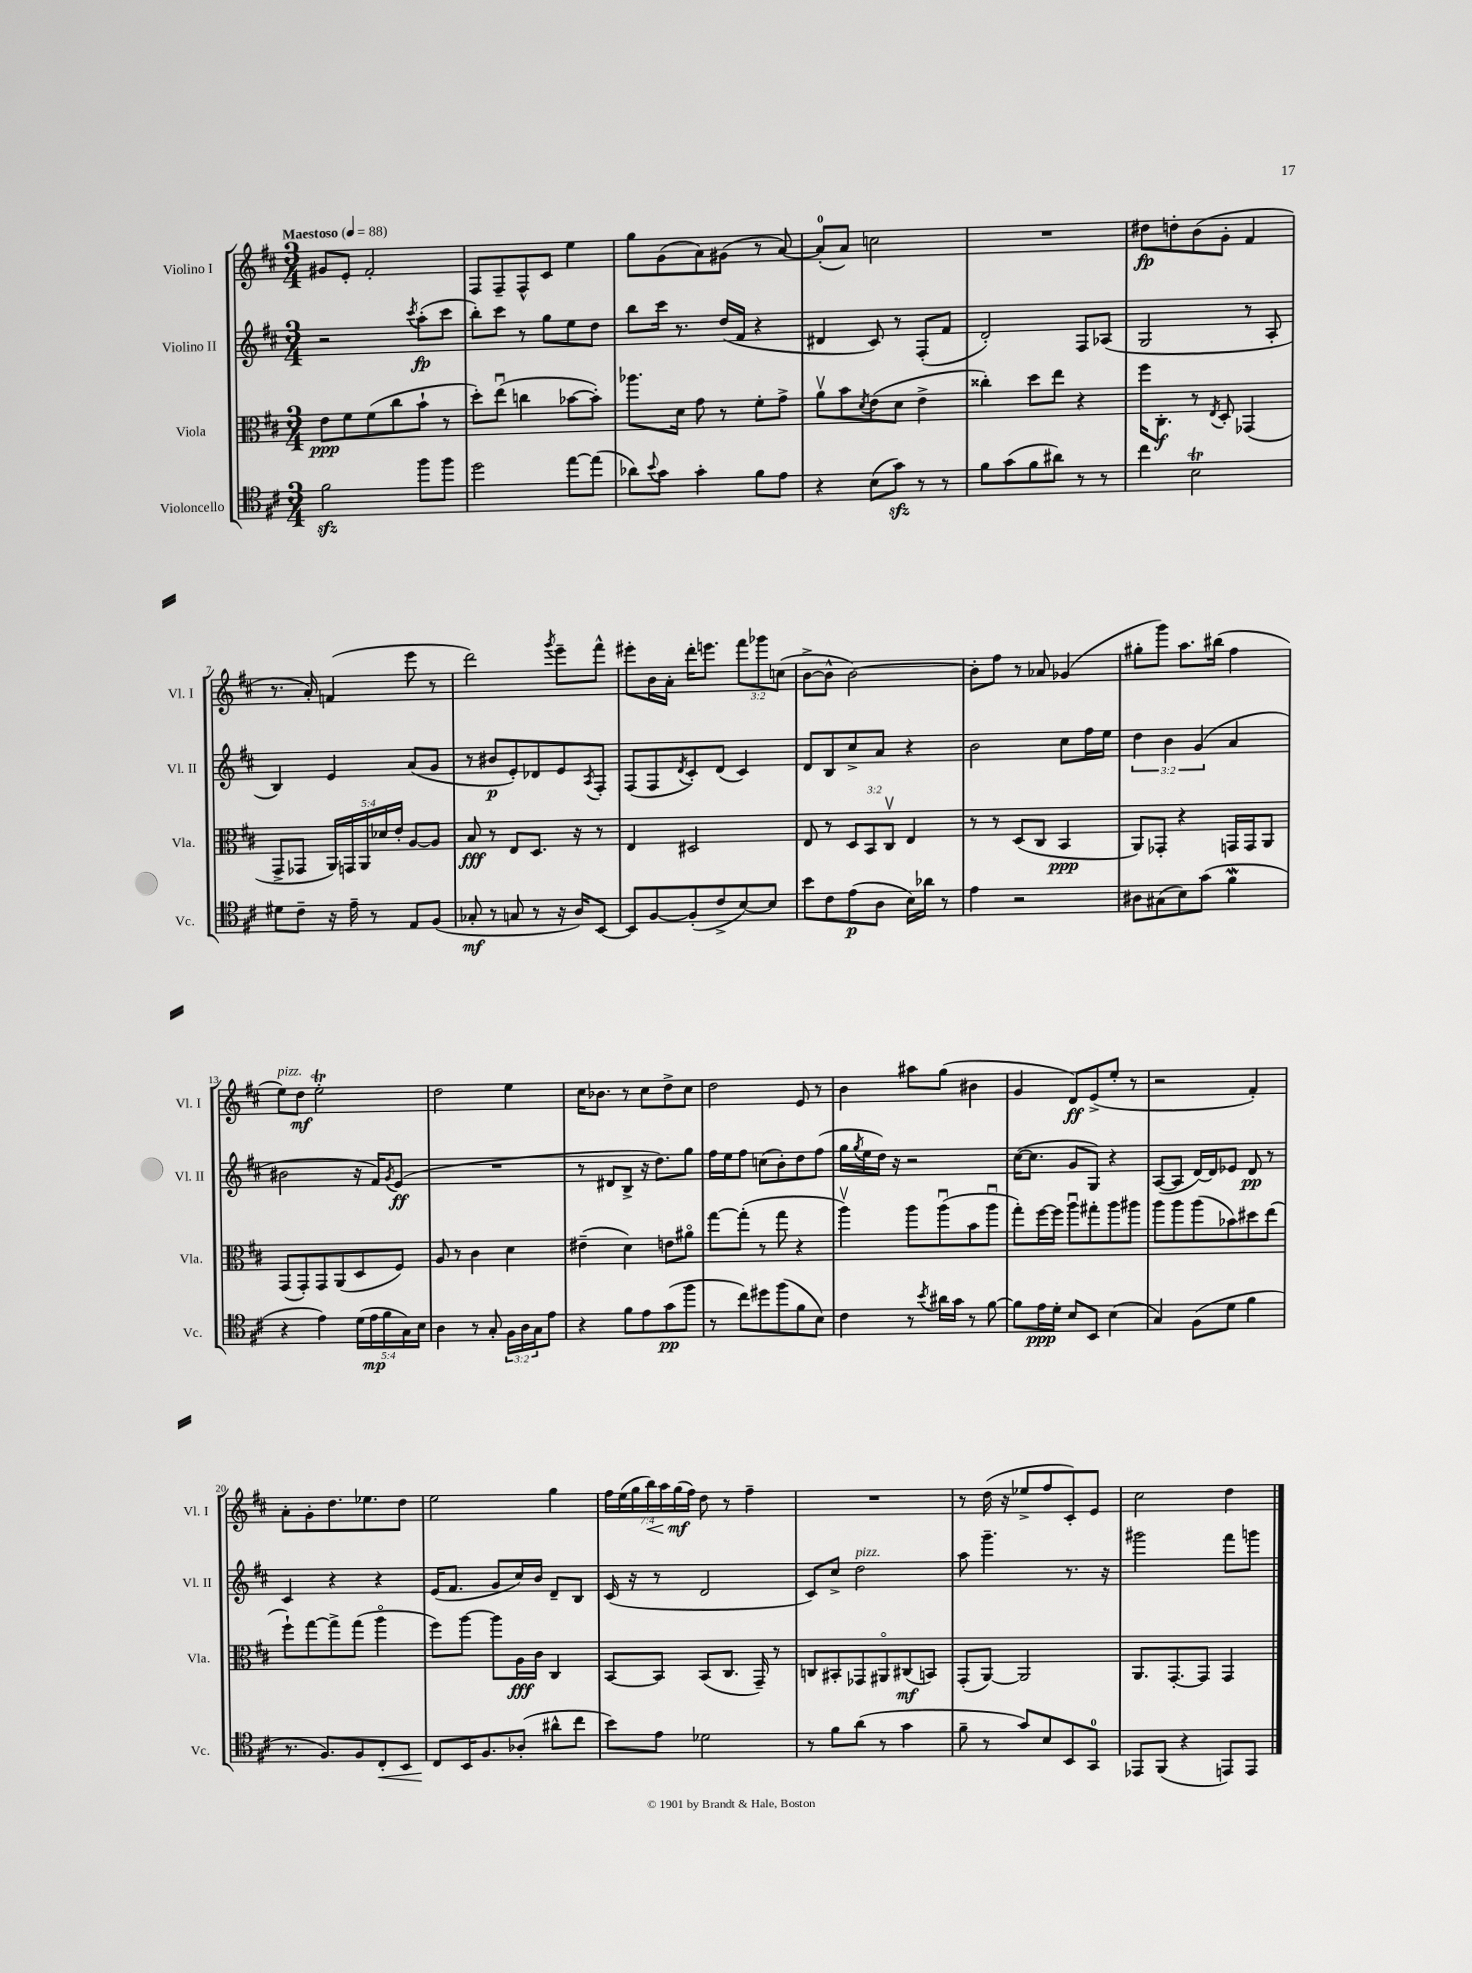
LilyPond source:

<<
\new StaffGroup <<
\new Staff = "s0" \with { instrumentName = "Violino I" shortInstrumentName = "Vl. I" } {
    \clef treble \key d \major \numericTimeSignature \time 3/4 \override Staff.TupletNumber.text = #tuplet-number::calc-fraction-text \tempo "Maestoso" 4 = 88
    gis'8 e'8-. fis'2-. |
    fis8 fis8-- fis8-^ cis'8 e''4 |
    g''8 g'8( a'8) gis'8( r8 a'8~) |
    a'8-0-.( a'8) c''2 |
    R2. |
    dis''8\fp d''8-. b'8( g'8-. fis'4 |
    r8. a'16-.) f'4( e'''8 r8 |
    d'''2) \acciaccatura { g'''8 } e'''8-- fis'''8-^ |
    eis'''8-. b'16 a'16-. d'''16-. e'''8. \tuplet 3/2 { fis'''8 ges'''8 c''8( } |
    b'8~-> b'8-^ b'2~) |
    b'8-. fis''8 r8 aes'8 ges'4( |
    gis''8-. g'''8) a''8. bis''16( fis''4 |
    e''8^\markup { \italic "pizz." }) d''8\mf e''2-.\trill |
    d''2 e''4 |
    cis''16 bes'8. r8 cis''8 d''8-> cis''8 |
    d''2 e'8 r8 |
    b'4 ais''8 g''8( bis'4 |
    g'4 d'8\ff) e'8->( e''8-. r8 |
    r2 fis'4-.) |
    a'8-. g'8-. d''8. ees''8. d''8 |
    e''2 g''4 |
    \tuplet 7/4 { fis''16 e''16( g''16 b''16\<) a''16 g''16\mf\!( fis''16) } d''8 r8 fis''4-- |
    R2. |
    r8 d''16( r16 ees''8-> fis''8 cis'8-.) e'8 |
    cis''2 d''4 \bar "|." |
}
\new Staff = "s1" \with { instrumentName = "Violino II" shortInstrumentName = "Vl. II" } {
    \clef treble \key d \major \numericTimeSignature \time 3/4 \override Staff.TupletNumber.text = #tuplet-number::calc-fraction-text
    r2 \acciaccatura { cis'''8 } a''8-.\fp( cis'''8 |
    b''8-.) cis'''8 r8 g''8 e''8 d''8 |
    b''8 cis'''16 r8. d''16( fis'16 r4 |
    dis'4 cis'8) r8 fis8-.( fis'8 |
    d'2-.) fis8 aes8( |
    g2 r8 a8-. |
    b4) e'4 a'8( g'8 |
    r8 bis'8\p e'8-.) des'8 e'8 \acciaccatura { a8 } fis8-. |
    fis8( fis8 \acciaccatura { d'8 } cis'8-.) d'8( cis'4) |
    d'8 b8 cis''8-> a'8 r4 |
    b'2 cis''8 fis''16 e''16 |
    \tuplet 3/2 { d''4 b'4 g'4( } a'4 |
    bis'2 r16 fis'16) \acciaccatura { g'8 } e'8\ff( |
    R2. |
    r8 dis'8 b8-> r16 d''8.) g''8 |
    fis''16 e''16 fis''8 c''8( b'8-.) d''8 fis''8( |
    g''16 \acciaccatura { g''8 } e''16 d''16) r16 r2 |
    cis''16~( cis''8. g'8 g8) r4 |
    a8~( a8 d'16~) d'16 ees'8 d'8\pp r8 |
    cis'4 r4 r4 |
    e'16( fis'8. g'8 cis''16) b'16 d'8-- b8 |
    cis'16( r16 r8 d'2 |
    cis'8) cis''8-> d''2^\markup { \italic "pizz." } |
    a''8 g'''4.-- r8. r16 |
    gis'''2 fis'''8 g'''8 \bar "|." |
}
\new Staff = "s2" \with { instrumentName = "Viola" shortInstrumentName = "Vla." } {
    \clef alto \key d \major \numericTimeSignature \time 3/4 \override Staff.TupletNumber.text = #tuplet-number::calc-fraction-text
    e'8\ppp fis'8 fis'8( cis''8 b'8-! r8 |
    d''8-.) e''8\downbow( c''4 bes'8~ bes'8-.) |
    aes''8. d'16 g'8 r8 fis'8-. g'8-> |
    a'8\upbow b'8 \acciaccatura { d'8 } e'8( d'8 e'4-> |
    cisis''4-.) d''8 e''8 r4 |
    fis''16 cis8.-.\f r8 \acciaccatura { e8 } d8-. ges,4( |
    g,8-> ges,8 \tuplet 5/4 { a,16) g,16 a,16 des'16 e'16-. } a8~ a8 |
    b8\fff r8 e8 d8. r16 r8 |
    e4 dis2 |
    e8 r8 \tuplet 3/2 { d8 b,8 cis8\upbow } e4 |
    r8 r8 d8( cis8 b,4\ppp |
    a,8) ges,8-. r4 g,16 g,16 a,8 |
    g,8( g,8-.) g,8 a,8( d8 fis8) |
    a8 r8 cis'4 d'4 |
    eis'4--( d'4) e'8 ais'8\flageolet |
    g''8~ g''8-.( r8 g''8 r4 |
    a''4\upbow) a''8 a''8\downbow( b'8 a''8\downbow |
    g''8-.) fis''16~ fis''16 a''8\downbow gis''8-. a''8 ais''8 |
    a''8 a''8 a''8( bes'8) dis''8 e''8( |
    fis''8-!) g''8~ g''8-> g''8( a''4\flageolet |
    fis''8) a''8~ a''8 a16\fff cis'16 cis4 |
    b,8~ b,8 b,8( cis8. g,16--) r8 |
    c8 bis,8-. ges,8 ais,8\flageolet cis8\mf( b,8) |
    g,8-.( a,8~) a,2 |
    a,8. g,8.~-. g,8 g,4 \bar "|." |
}
\new Staff = "s3" \with { instrumentName = "Violoncello" shortInstrumentName = "Vc." } {
    \clef tenor \key d \major \numericTimeSignature \time 3/4 \override Staff.TupletNumber.text = #tuplet-number::calc-fraction-text
    fis'2\sfz fis''8 fis''8 |
    d''2 e''8~ e''8( |
    aes'8) \appoggiatura { b'8 } g'8 g'4-. fis'8 e'8 |
    r4 b8( g'8\sfz) r8 r8 |
    fis'8 g'8( fis'8 ais'8) r8 r8 |
    cis''4 b2\trill |
    dis'8 cis'8-- r16 e'16-- r8 e8 fis8( |
    ges8-.\mf r8 g8 r8 r16 a16) b,8~ |
    b,8 fis8~ fis8-.( cis'8-> b8~) b8 |
    b'8 cis'8 e'8\p( a8 b16) aes'16 r8 |
    e'4 r2 |
    ais8 gis8( b8) g'8( fis'4\mordent |
    r4 e'4) \tuplet 5/4 { d'16( e'16\mp fis'16 g16) b16 } |
    a4 r8 g8-. \tuplet 3/2 { fis16 a16 g16 } e'8 |
    r4 fis'8 e'8 g'8\pp( fis''8 |
    r8 cis''8) dis''8 fis''8( fis'8 b8) |
    cis'4 r8 \acciaccatura { b'8 } ais'16 g'16 r8 fis'8~ |
    fis'8 e'16\ppp d'16-. b8 b,8 b4( |
    g4) fis8( d'8 fis'4 |
    r8. fis8.) fis8 cis8-.\< b,8 |
    cis8\! b,16 fis8. aes8-.( ais'8-^ cis''8 |
    b'8) e'8 des'2 |
    r8 fis'8 a'8( r8 g'4 |
    fis'8-- r8 g'8) b8 b,8 g,8-0 |
    ees,8 fis,8( r4 e,8) e,8 \bar "|." |
}
>>
>>
